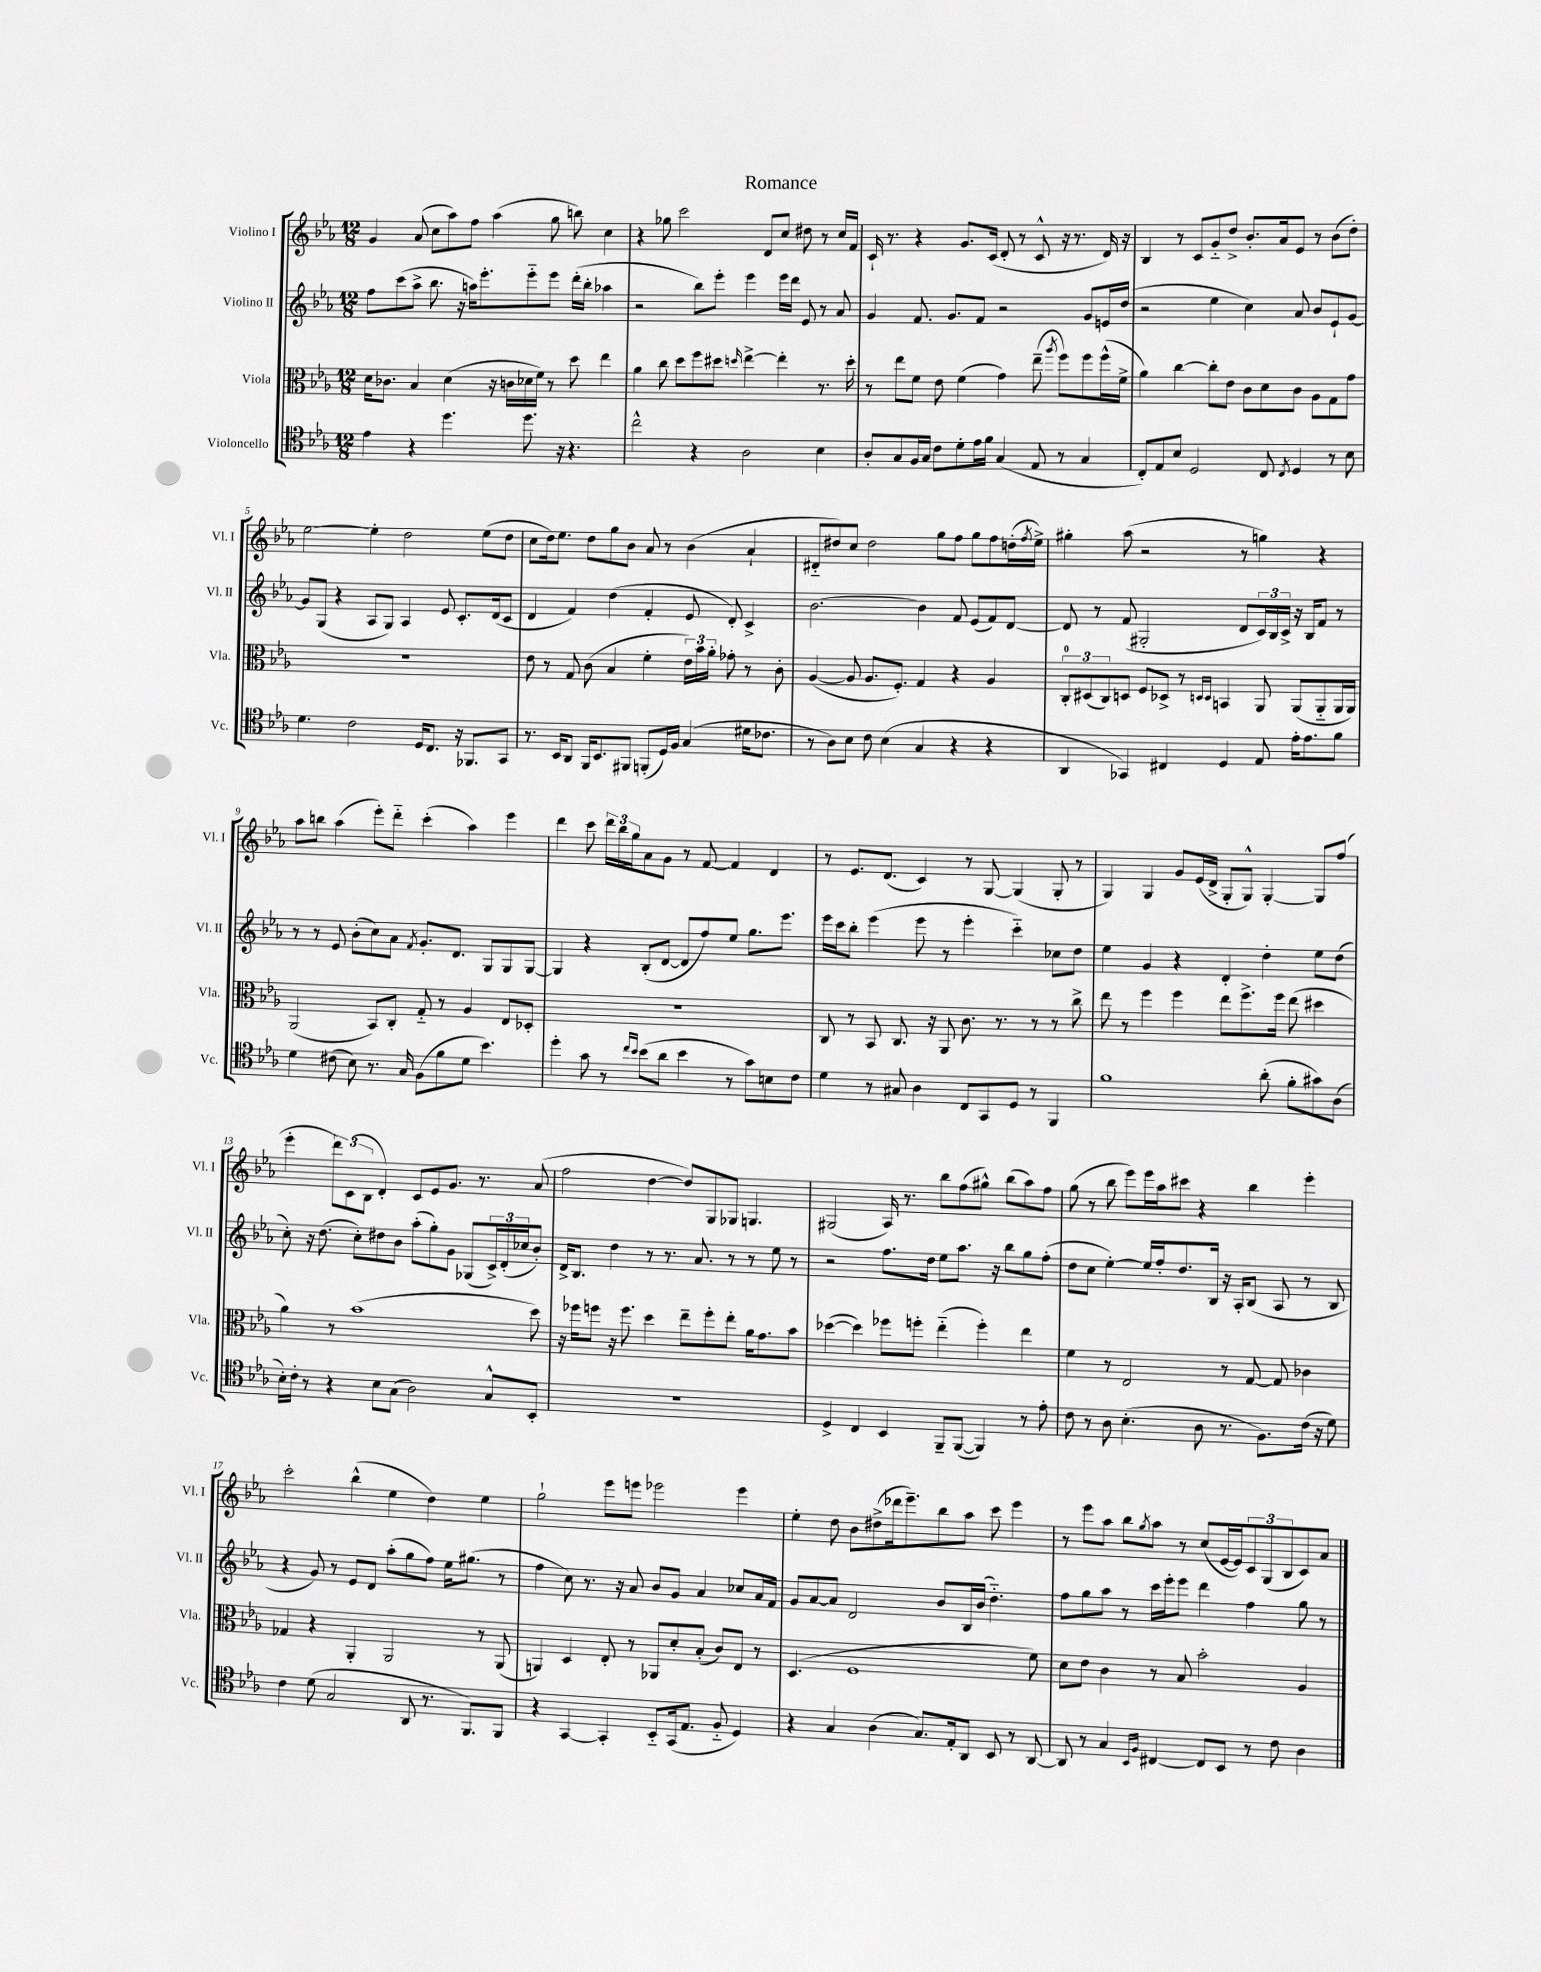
\header { title = "Romance" }
<<
\new StaffGroup <<
\new Staff = "s0" \with { instrumentName = "Violino I" shortInstrumentName = "Vl. I" } {
    \clef treble \key ees \major \numericTimeSignature \time 12/8
    g'4 aes'8( c''8 aes''8) f''8 aes''4( g''8 b''8) c''4 |
    r4 ges''8 c'''2 d'8 c''8 dis''8 r8 c''16 f'16 |
    c'16-! r8. r4 g'8. c'16( d'8-. r8 c'8-^ r16 r8. d'16) r16 |
    bes4 r8 c'8 g'8-_ d''8-> bes'8.-. aes'16 ees'8 r8 bes'8( d''8-.) |
    ees''2~ ees''4-. d''2 ees''8( d''8 |
    c''8 d''16) ees''8. d''8 g''8 bes'8 aes'8 r8 bes'4( aes'4-! |
    dis'8-_ dis''8) c''8 dis''2 g''8 f''8 g''8 f''8 d''16-.( \acciaccatura { f''8 } ees''16->) |
    gis''4-. aes''8( r2 r8 g''4) r4 |
    aes''8 b''8 aes''4( ees'''8-.) d'''8-_ c'''4-.( aes''4) ees'''4 |
    d'''4 c'''8 \tuplet 3/2 { d'''16 bes''16 g''16 } aes'8 g'8 r8 f'8~ f'4 d'4 |
    r8 ees'8. d'8.( c'4) r8 g8~ g4( g8-. r8 |
    g4) g4 g'8 ees'16( d'16-> g8-. g8-^) g4~-. g8 f''8( |
    ees'''4-. \tuplet 3/2 { d'''8) c'8( bes8 } d'4-.) c'8 ees'8 g'8. r8. aes'8( |
    f''2 d''4~ d''8) g8 ges8 g4. |
    gis2( aes16) r8. bes''8 f''8( gis''8-^) bes''8( aes''8) f''8 |
    g''8( r8 bes''8 ees'''8) ees'''16 aes''16 cis'''8 r4 bes''4 ees'''4-. |
    c'''2-. bes''4-^( ees''4 d''4) ees''4 |
    g''2-! ees'''8 e'''8 ees'''2 ees'''4 |
    ees''4-. d''8 bes'8 dis''8->( des'''16 ees'''8.--) bes''8 aes''8 c'''8 ees'''4 |
    r8 ees'''8 aes''8 bes''8 \acciaccatura { g''8 } aes''8 r8 c''8( ees'16~ ees'16) \tuplet 3/2 { c'8 g8( bes8 } c'8) aes'8 \bar "|." |
}
\new Staff = "s1" \with { instrumentName = "Violino II" shortInstrumentName = "Vl. II" } {
    \clef treble \key ees \major \numericTimeSignature \time 12/8
    f''8 c'''8( aes''8-> bes''8. r16 a''16) ees'''8.-. ees'''8-_ ees'''8 d'''16-.( bes''16-. aes''4 |
    r2 bes''8) ees'''8-. ees'''4 ees'''16 d'''16 ees'8 r8 aes'8 |
    g'4 f'8. g'8. f'8 r2 g'8 e'16 d''16( |
    r2 ees''4 c''4) aes'8 bes'8 ees'8-! g'8~ |
    g'8 g8( r4 aes8 g8) aes4 ees'8 c'8.-. d'16( c'8 |
    d'4 f'4) d''4( f'4-. ees'8 d'8-.) c'4-> |
    bes'2.~ bes'4 f'8 ees'8( f'8) d'8~ |
    d'8 r8 f'8( gis2-. d'8 \tuplet 3/2 { c'16) bes16 c'16-> } r16 bes16 f'8 r8 |
    r8 r8 ees'8 bes'8-.( c''8) aes'8 \acciaccatura { f'8 } g'8.-. d'8. g8 g8 g8~ |
    g4 r4 bes8-.( d'8~ d'8 f''8) ees''8 g''8. ees'''8. |
    ees'''16 c'''16 bes''8-. ees'''4( ees'''8 r8 ees'''4-. c'''4-_) ces''8 d''8 |
    ees''4 g'4 r4 d'4-. d''4-. ees''8 d''8( |
    c''8-.) r16 d''8.( c''8-.) dis''8 bes'8 aes''8-.( g''8-.) g'8 ges8( \tuplet 3/2 { c'16->) d'16-.( ces''16 } bes'8-.) |
    d'16-> bes8. d''4 r8 r8. aes'8. r8 r8 ees''8 r8 |
    r2 f''8. d''16 ees''8 aes''8. r16 bes''8 g''8 f''8-.( |
    d''8 c''8 ees''4~-.) ees''16 f''16-. d''8. bes16 r16 aes16-. bes8( aes8 r8 bes8 |
    r4 g'8) r8 ees'8 d'8 aes''8-.( g''8 f''8) ees''16 gis''8.( r8 |
    f''4 c''8) r8. r16 aes'8 bes'8 g'8 aes'4 ces''8 aes'16 f'16 |
    g'8 aes'8~ aes'8 d'2 bes'8 bes16 bes'16( d''4.-_) |
    f''8 g''8 aes''8 r8 c'''16 ees'''16-. ees'''8 d'''4 f''4 g''8 r8 \bar "|." |
}
\new Staff = "s2" \with { instrumentName = "Viola" shortInstrumentName = "Vla." } {
    \clef alto \key ees \major \numericTimeSignature \time 12/8
    d'16 ces'8. bes4 d'4( r16 c'16 des'16 f'16) r8 d''8 ees''4 |
    aes'4 c''8 d''8 f''8 dis''8 \grace { d''16 } ees''4~-> ees''4-. r8. d''16-. |
    r8 ees''8 f'8 ees'8 f'4( g'4) ees''8--( \acciaccatura { aes''8 } f''8) f''8 f''16-^( f'16-> |
    aes'4) c''4~ c''8-. ees'8 c'8 d'8 c'8 aes8 g8 g'8 |
    R1. |
    ees'8 r8 g8 c'8( bes4 f'4-. \tuplet 3/2 { ees'16) bes'16 aes'16-. } ges'8-. r8 c'8-. |
    aes4~( aes8 aes8. f8.-.) g4 r4 aes4 |
    \tuplet 3/2 { c8-0-. dis8( c8) } d8 f8 des8-> r8 \grace { d16 d16 } b,4 aes,8 aes,8( aes,8-_ aes,16 aes,16) |
    aes,2( bes,8) c8-. g8-_ r8 aes4 ees8 des8-. |
    R1. |
    c8 r8 bes,8 c8. r16 aes,8 c'8. r8. r8 r8 c''8-> |
    ees''8 r8 f''4 f''4 ees''8 f''8.-> f''16 ees''8( dis''4 |
    aes'4) r8 bes'1( d''8) |
    r16 fes''16 f''8 r16 f''8. d''4 ees''8-- f''8-. ees''8-. aes'16 g'8. bes'8 |
    des''4~( des''4) fes''8 f''8-. ees''4-_( f''4-.) ees''4 |
    f'4 r8 ees2 r8 g8~ g8 ces'4 |
    ges4 r4 aes,4-. aes,2 r8 aes,8( |
    a,4) d4 ees8-. r8 aes,8 d'8-. bes8-.( c'8) ees8 r8 |
    d4.( f1 f'8) |
    d'8 ees'8 c'4 r8 bes8 bes'2-. aes4 \bar "|." |
}
\new Staff = "s3" \with { instrumentName = "Violoncello" shortInstrumentName = "Vc." } {
    \clef tenor \key ees \major \numericTimeSignature \time 12/8
    ees'4 r4 d''4. d''8. r16 r4. |
    c''2-^ r4 aes2 bes4 |
    aes8-. g8 f16 g16 c'8 d'8-. ees'16 f'16 g4( ees8 r8 g4 |
    c8-.) ees8 bes8 d2 c8 \acciaccatura { c8 } d4 r8 bes8 |
    d'4. c'2 d16 c8. r16 fes,8. g,8 |
    r8. bes,16 aes,8 f,16 bes,8. fis,8 f,8-.( d16) f16 g4( dis'16 ces'8. |
    r8 aes8) bes8 c'8 bes4( g4 r4 r4 |
    aes,4 ges,4) cis4 d4 ees8 ees'16-. ees'8. f'8 |
    d'4 cis'8( bes8) r8. g16 f8( f'8 d'8 bes'4.) |
    d''4-. g'8 r8 \grace { c''16 bes'16 } bes'8( aes'8 bes'4 r8 g'8) b8 c'8 |
    d'4 r8 gis8 aes4 c8 g,8 d8 r8 f,4 |
    f'1 aes'8-.( f'8-. gis'8) aes8( |
    bes16-.) c'16-. r8 r4 bes8 g8( aes2) g8-^ bes,8-. |
    R1. |
    d4-> c4 bes,4 f,8-- f,8~( f,4) r8 ees'8-. |
    c'8 r8 aes8 bes4.-.( aes8 r8. f8.) c'16( r16 d'8) |
    c'4 d'8( g2 aes,8 r8. f,8.) f,8 |
    r4 g,4~ g,4-. bes,8-_ g,16( ees8. f8-_ d4) |
    r4 g4 aes4( g8.) ees16-. aes,8 bes,8 r8 aes,8~ |
    aes,8 r8 g4 \grace { bes,16 f16 } cis4~ cis8 bes,8 r8 c'8 aes4 \bar "|." |
}
>>
>>
